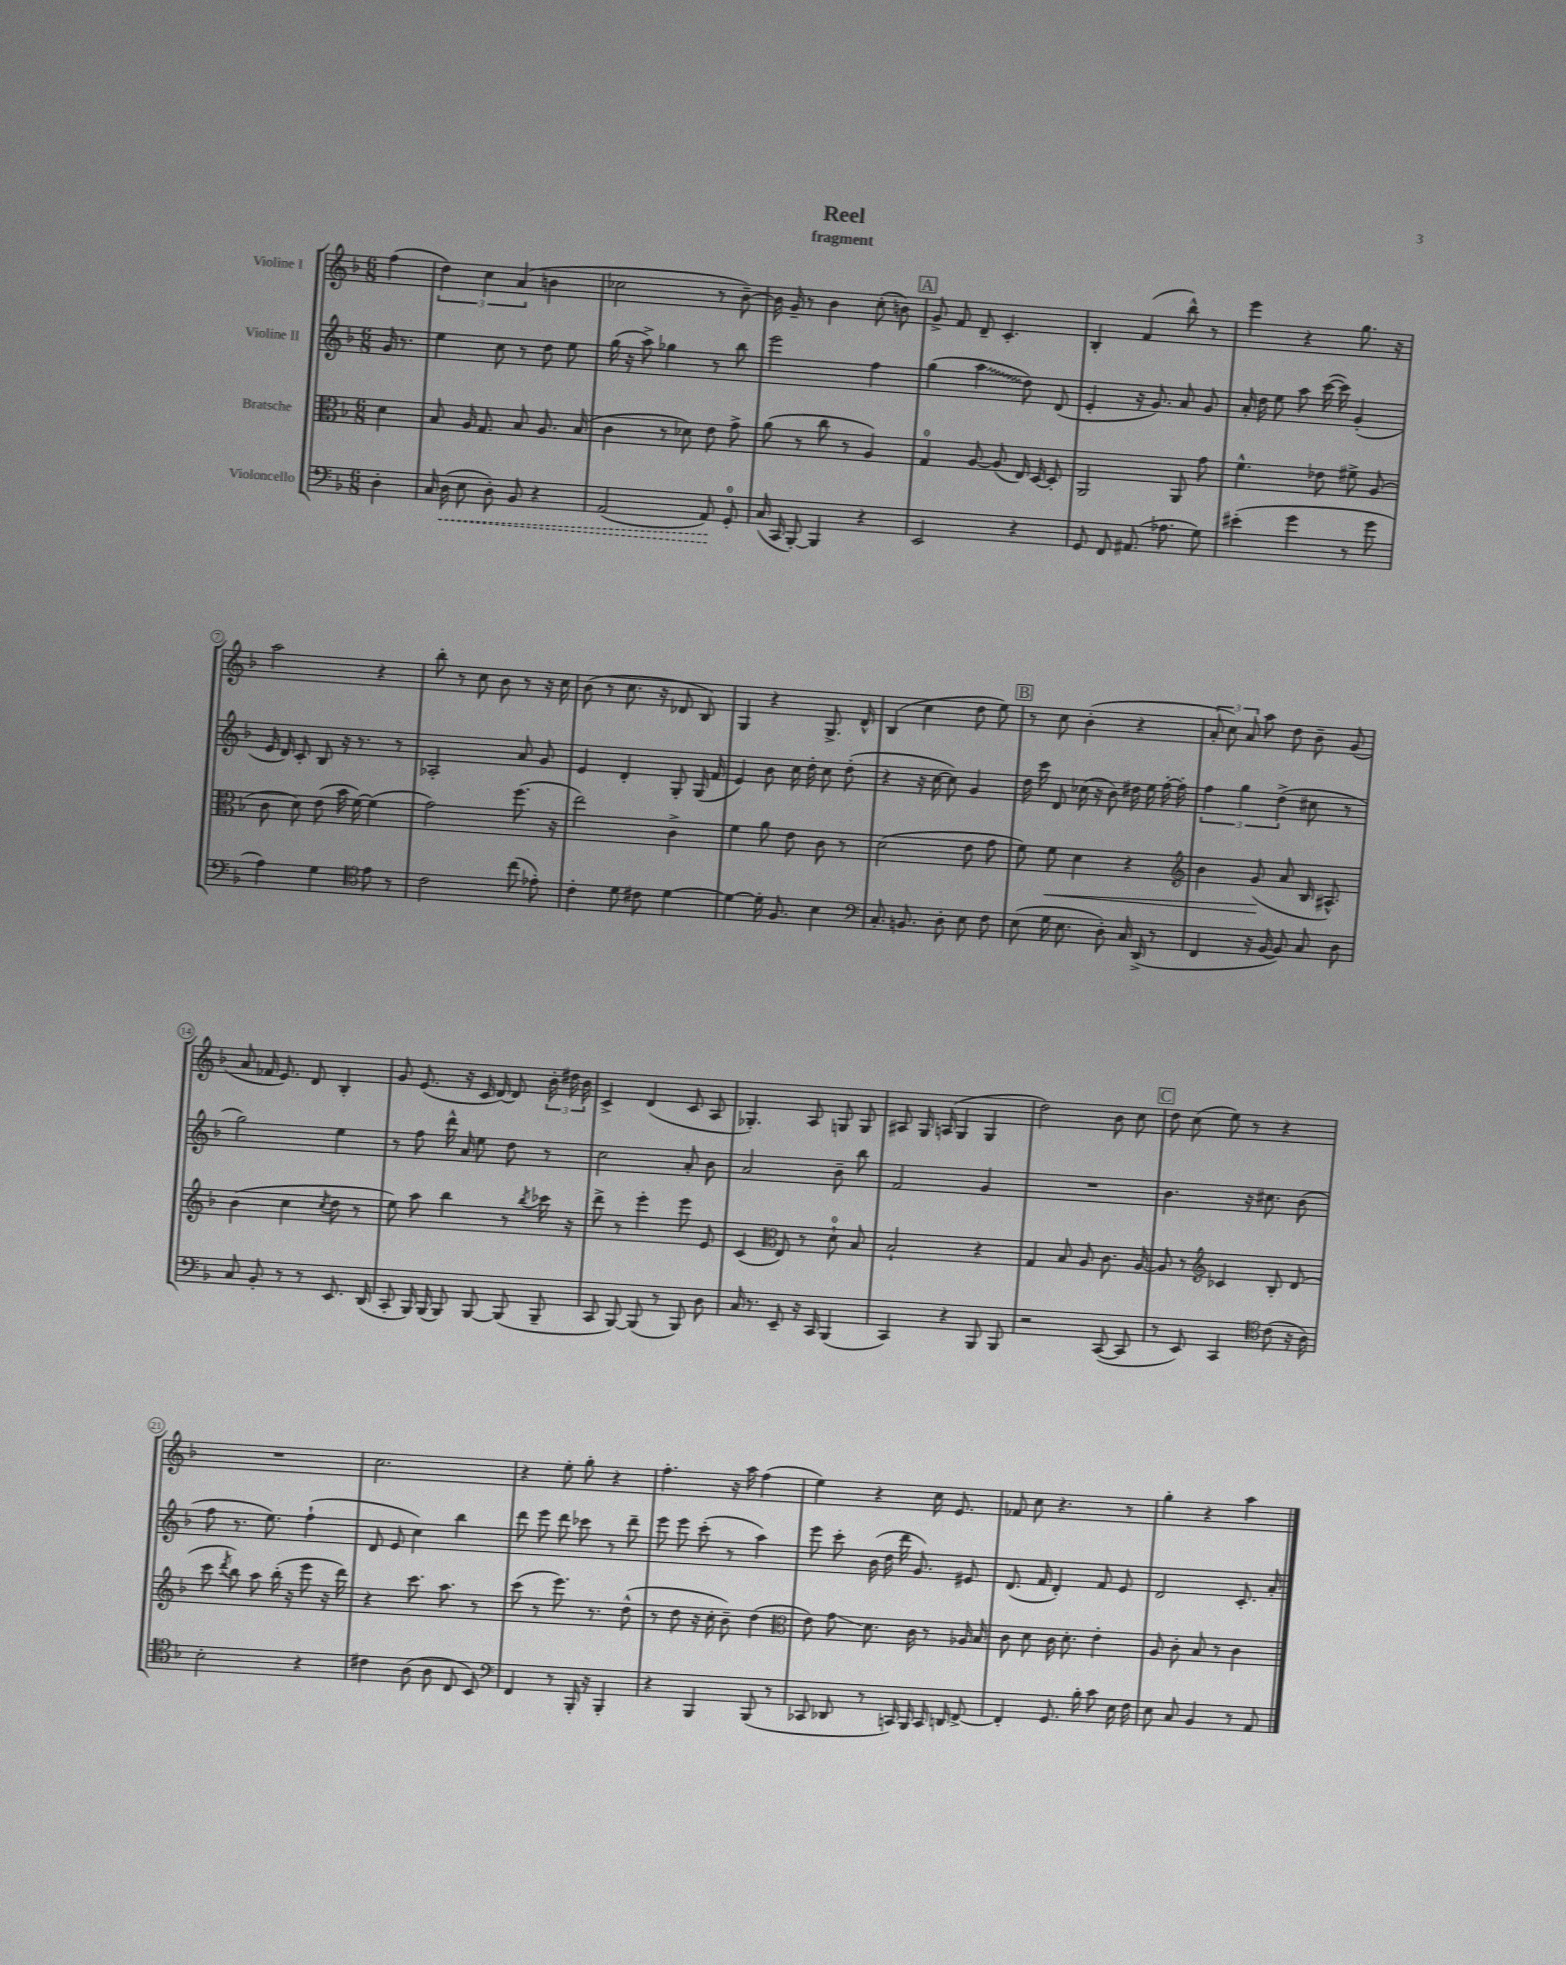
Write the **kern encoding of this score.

**kern	**kern	**kern	**kern
*staff4	*staff3	*staff2	*staff1
*clefF4	*clefC3	*clefG2	*clefG2
*k[b-]	*k[b-]	*k[b-]	*k[b-]
*M6/8	*M6/8	*M6/8	*M6/8
4D'\	4d\	16g/	(4ff\
.	.	8.r	.
=	=	=	=
16C/	8B-/	4ee\	6dd\)
(16D\	.	.	.
8E\	16A/	.	.
.	.	.	6cc\
.	8.G/	.	.
8D'\)	.	8cc\	.
.	.	.	(6a/
8BB-/	8B-/	8r	.
4r	8.A/	8dd\	4b\
.	.	8ee\	.
.	(16B-/	.	.
=	=	=	=
(2AA/	4c\	(16gg\	2cc-\
.	.	16r	.
.	.	8aa^\)	.
.	8r	4gg-\	.
.	8d-\)	.	.
8AA/)	8e\	8r	8r
8GG'/	8g^\	8bb-\	[8b-~\)
=	=	=	=
(16C/	(8a\	2eee\	16b-\]
16CC/	.	.	16g~/
[8BBB-'/)	8r	.	8r
4BBB-/]	8cc\	.	4b-\
.	8r	.	.
4r	4A/)	4ff\	(8cc'\
.	.	.	8b\)
=	=	=	=
2EE/	4G/	(4gg\	8g^/
.	.	.	8f/
.	[8A/	4aa\	8d~/
.	(8A/]	.	4.c'/
4r	16E/)	8dd\)	.
.	[16D/	.	.
.	8D'/]	(8d/	.
=	=	=	=
8GG/	2AA/	4e'/	4B-'/
8FF/	.	.	.
(8.AA#/	.	16r	(4f/
.	.	8.g/)	.
8.A-\	.	.	.
.	8AA/	8a/	8bb-^^\)
8G\)	8g\	8g/	8r
=	=	=	=
(4e#'\	4.f^^\	16a'/	4eee\
.	.	16dd\	.
.	.	8ee\	.
4g\	.	8aa\	4r
.	8e-\	([16ccc\	.
.	.	16ccc\])	.
8r	8f#^\	(4g'/	8.gg\
8g\	(8A/	.	.
.	.	.	16r
=	=	=	=
4A\)	8c\	16e/	2aa\
.	.	16d/)	.
.	8d\)	8c'/	.
4G\	(8e\	8B-/	.
.	16b-\	16r	.
.	[16f\)	8.r	.
*clefC4	*	*	*
8e\	(4f\]	.	4r
8r	.	8r	.
=	=	=	=
2c\	2g\)	2A-'/	8bb-'\
.	.	.	8r
.	.	.	8cc\
.	.	.	8b-\
(8cc\	(8.ff\	8a/	8r
8e-'\)	.	8g/	16r
.	16r	.	16cc\
=	=	=	=
4c'\	2ee\)	4e/	(8b-\
.	.	.	8r
8d\	.	4d'/	8.cc\
8c#\	.	.	.
.	.	.	16r
[4d\	4c^\	8G'/	8d-/
.	.	(16G/	8B-/)
.	.	16f/	.
=	=	=	=
4d\_	4f\	4e/)	4G/
16d'\]	8a\	8b-\	4r
8.F/	.	.	.
.	8e\	16cc\	.
.	.	16dd'\	.
4B-\	8c\	8cc\	8.G^/
.	8r	(8dd'\	.
.	.	.	16d^^/
=	=	=	=
*clefF4	*	*	*
8.C'/	(2d\	4r	(4B-/
8.BB/	.	.	.
.	.	16r	4cc\
.	.	[16cc\	.
8D'\	.	8cc\])	.
8E\	8e\	4g/	8dd\
8F\	8g\	.	8ee\)
=	=	=	=
(8E\	8f\)	16dd\	8r
.	.	16ccc\	.
16G\	8f\	8d/	8cc\
8.E\	.	.	.
.	4d\	(16cc-\	(4b-'\
.	.	16r	.
8D'\)	.	8b-\)	.
16C/	4r	16dd#\	4r
(16DD^/	.	16ee\	.
8r	.	[16ff'\	.
.	.	16ff'\]	.
=	=	=	=
*	*clefG2	*	*
4FF/	4b-\	6ff\	12a'/
.	.	.	12cc\)
.	.	6gg\	12a/
16r	(8g/	.	8aa\
[16BB-/	.	.	.
.	.	(6dd^\	.
8BB-/])	8a/	.	8dd\
8C/	16B-/	8cc#\	8b-~\
.	8.A#^^/)	.	.
8D\	.	8r	(8g/
=	=	=	=
8C/	(4b-\	2gg\)	8a/
8BB-'/	.	.	16f-/
.	.	.	8.e/)
8r	4cc\	.	.
8r	.	.	8d/
.	8qcc/	.	.
8.EE/	8dd\	4ee\	4B-'/
.	8r	.	.
(16DD/	.	.	.
=	=	=	=
8CC'/	8ee\)	8r	8g/
16BBB-/)	8aa\	8ff\	(8.e/
(16BBB-/	.	.	.
8BBB-/)	4bb-\	16ddd^^\	.
.	.	16a/	16r
[8BBB-/	.	8ee\	16c/
.	.	.	[16d/)
(8BBB-/]	8r	8dd\	8d/]
.	8qbb-/	.	.
8BBB-~/	16ccc-\	8r	24b-'\
.	.	.	24dd#\
.	16r	.	.
.	.	.	24b-\
=	=	=	=
8CC/	8ddd^\	2cc\	4c^/
[8BBB-/)	8r	.	.
(8BBB-/]	4eee'\	.	(4d/
8r	.	.	.
8BBB-/)	8eee\	8a'/	8c/
8D\	8e/	8b-\	8A/
=	=	=	=
16C/	(4c/	2a/	4.G-'/)
8.r	.	.	.
*	*clefC3	*	*
8EE~/	8E/)	.	.
16r	8r	.	8A/
16CC/	.	.	.
(4BBB-/	8d`\	8b-~\	8G/
.	8B-/	8bb-\	8G/
=	=	=	=
4CC/)	2B-`/	2f/	8A#/
.	.	.	16G/
.	.	.	(16A/
4r	.	.	4G/
8BBB-/	4r	4g/	4G/
8BBB-/	.	.	.
=	=	=	=
2r	4G/	2.r	2dd\)
.	8B-/	.	.
.	8A/	.	.
([8CC/	8.c\	.	8b-\
8CC/]	.	.	8cc\
.	[16A/	.	.
=	=	=	=
8r	8A/]	4.b-\	8dd\
8EE/)	8r	.	(8cc\
*	*clefG2	*	*
4CC/	4c-/	.	8ee\)
.	.	16r	8r
.	.	8.cc#\	.
*clefC4	*	*	*
(8c\	8B-'/	.	4r
16r	(8d/	(8b-\	.
16A\)	.	.	.
=	=	=	=
2B-'\	8ccc\	8ff\	2.r
.	8qddd/	.	.
.	8bb-\)	8.r	.
.	8aa\	.	.
.	.	8.ee\)	.
.	(16bb-'\	.	.
.	16r	.	.
4r	8eee\	(4ff`\	.
.	16r	.	.
.	16ddd\)	.	.
=	=	=	=
4c#\	4r	8d/	2.cc\
.	.	8e/	.
(8A\	8.ccc\	4cc\)	.
8A\	.	.	.
.	8.aa\	.	.
8C/	.	4bb-\	.
8BB-/)	8r	.	.
=	=	=	=
*clefF4	*	*	*
4FF/	(8ccc\	8ddd\	4r
.	8r	8eee\	.
8r	8.eee\)	8ddd\	8ee'\
16BBB-'/	.	8ccc-\	8gg'\
16r	8.r	.	.
4BBB-'/	.	8r	4r
.	(8dd^^\	8ddd~\	.
=	=	=	=
4r	8r	8eee\	4.ff'\
.	8dd\	8eee\	.
4BBB-/	16r	(8ccc'\	.
.	16cc'\	.	.
.	8b-~\)	8r	16r
.	.	.	16aa\
(8BBB-/	(4dd\	4aa\)	(4ff\
8r	.	.	.
=	=	=	=
*	*clefC3	*	*
8CC-/	8e\)	8eee\	4ee\)
8DD-/	8g\	8ccc'\	.
8r	8.d\	(16b-\	4r
.	.	16dd\	.
16CC/)	.	16ddd\	.
16BBB-/	16c\	8.g/)	.
16CC/	8r	.	16cc\
16DD/	.	.	8.e/
[8FF^/	16A-/	8e#/	.
.	16B-/	.	.
=	=	=	=
4FF'/]	8c\	(8.d/	8f-/
.	8d\	.	8cc\
.	.	16f/	.
8.GG/	16c\	4d'/)	4.r
.	8.d'\	.	.
16B-'\	.	.	.
8c\	4e'\	8f/	.
16E\	.	8e/	8r
16F\	.	.	.
=	=	=	=
8E\	8A/	2d/	4gg'\
8C/	8c'\	.	.
4BB-/	8B-/	.	4r
.	8r	.	.
8r	4c\	8.c'/	4aa\
8AA/	.	.	.
.	.	16a'/	.
==	==	==	==
*-	*-	*-	*-
